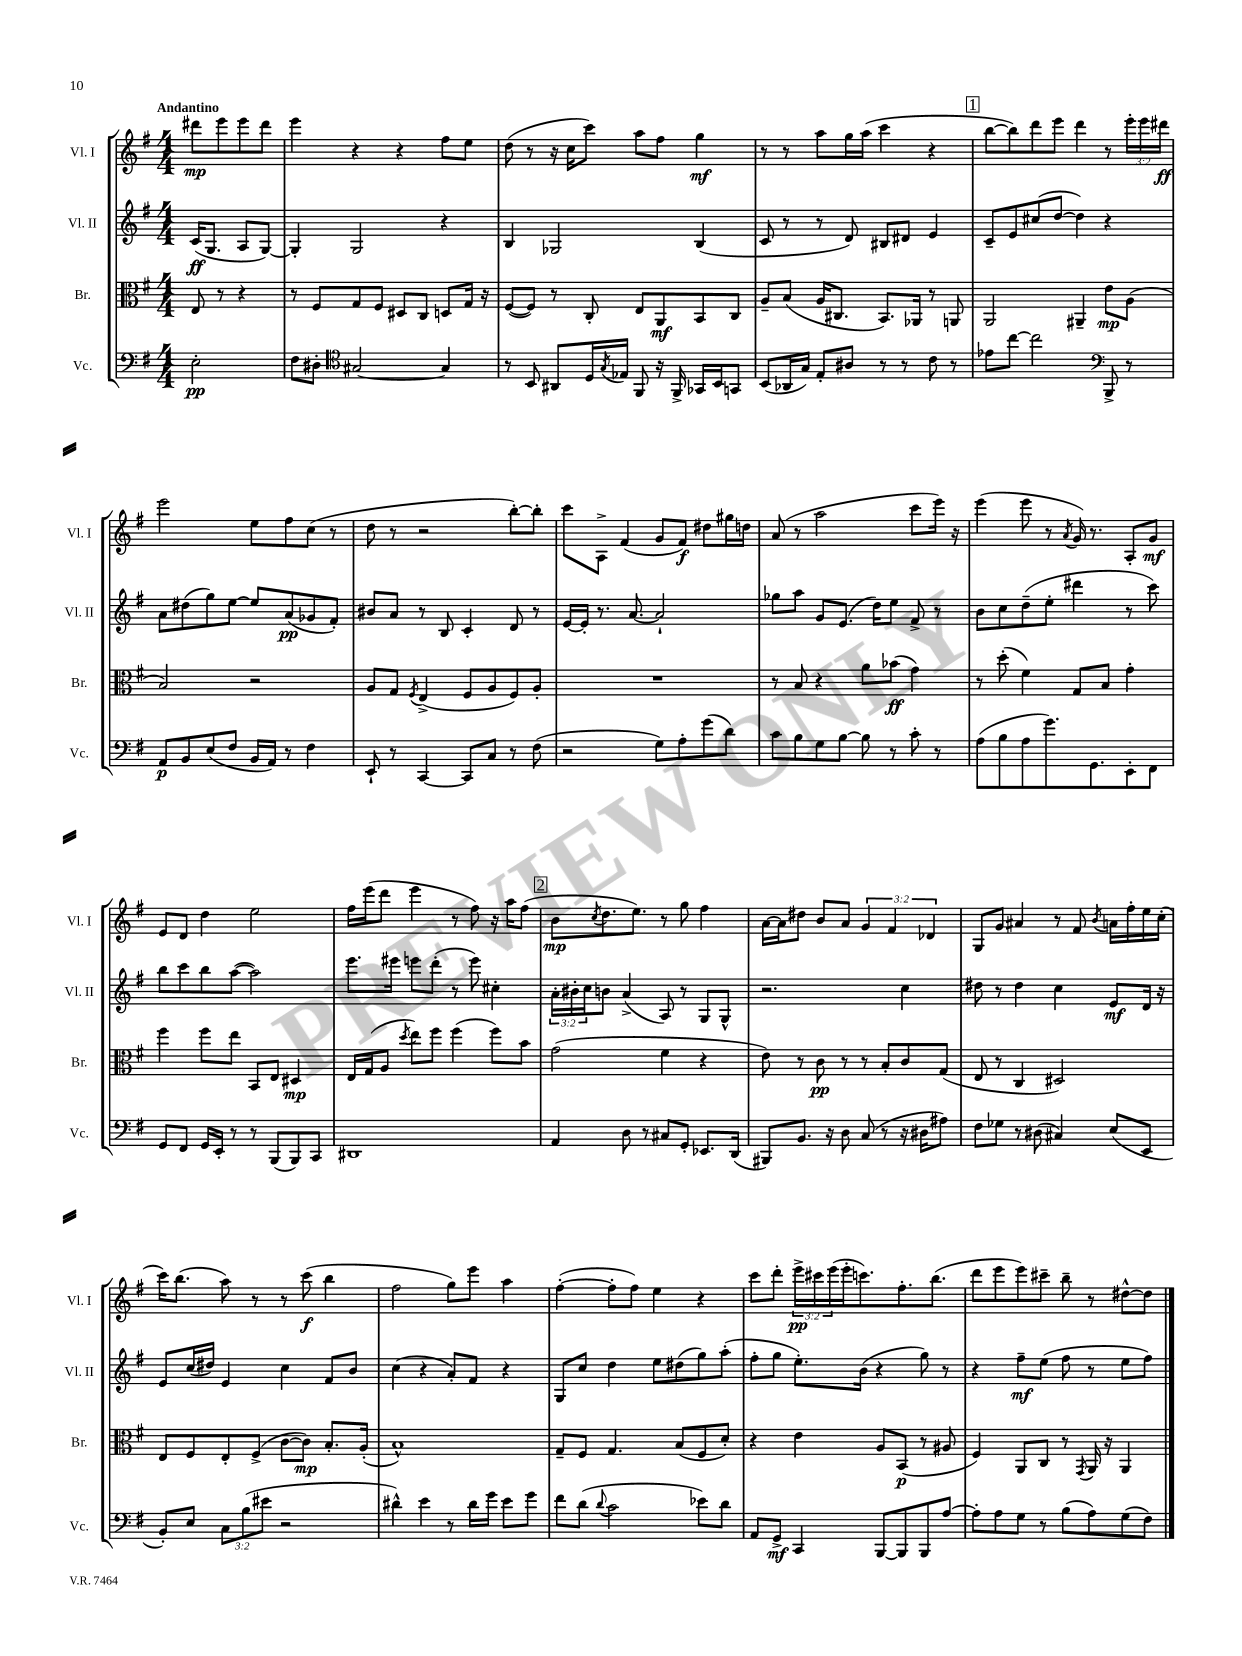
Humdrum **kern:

**kern	**dynam	**kern	**dynam	**kern	**dynam	**kern	**dynam
*part4	*part4	*part3	*part3	*part2	*part2	*part1	*part1
*staff4	*staff4	*staff3	*staff3	*staff2	*staff2	*staff1	*staff1
*I"Vc.	*	*I"Br.	*	*I"Vl. II	*	*I"Vl. I	*
*I'Vc.	*	*I'Br.	*	*I'Vl. II	*	*I'Vl. I	*
*clefF4	*	*clefC3	*	*clefG2	*	*clefG2	*
*k[f#]	*	*k[f#]	*	*k[f#]	*	*k[f#]	*
*M4/4	*	*M4/4	*	*M4/4	*	*M4/4	*
=	=	=	=	=	=	=	=
!	!	!	!	!	!	!LO:TX:a:B:t=Andantino	!
2E'\	pp	8E/	.	(16c/KL	ff	8ddd#X\L	mp
.	.	.	.	8.G/J	.	.	.
.	.	8r	.	.	.	8eee\	.
.	.	4r	.	8A/L	.	8eee\	.
.	.	.	.	[8G/J)	.	8ddd#\J	.
=1	=1	=1	=1	=1	=1	=1	=1
8F#\L	.	8r	.	4G'/]	.	4eee\	.
8D#X'\J	.	8F#/L	.	.	.	.	.
*clefC4	*	*	*	*	*	*	*
[2G#X/	.	8G/	.	2G/	.	4r	.
.	.	8F#/J	.	.	.	.	.
.	.	8D#X/L	.	.	.	4r	.
.	.	8C/J	.	.	.	.	.
4G#/]	.	8Dn/L	.	4r	.	8ff#\L	.
.	.	16G/Jk	.	.	.	8ee\J	.
.	.	16r	.	.	.	.	.
=2	=2	=2	=2	=2	=2	=2	=2
8r	.	([8F#/L	.	4B/	.	(8dd\	.
8BB/	.	8F#/J])	.	.	.	8r	.
8AA#X/L	.	8r	.	2G-X/	.	16r	.
.	.	.	.	.	.	16cc\KL	.
16D/L	.	8C'/	.	.	.	8ccc\J)	.
8qG/	.	.	.	.	.	.	.
16E-X/JJ	.	.	.	.	.	.	.
8FF#/	.	8E/L	.	.	.	8aa\L	.
16r	.	8AA/	mf	.	.	8ff#\J	.
16FF#^/	.	.	.	.	.	.	.
16GG-X/LL	.	8BB/	.	(4B/	.	4gg\	mf
16BB/J	.	.	.	.	.	.	.
8GGn/J	.	8C/J	.	.	.	.	.
=3	=3	=3	=3	=3	=3	=3	=3
(8BB/L	.	8A~/L	.	8c/	.	8r	.
16AA-X/L	.	(8B/J	.	8r	.	8r	.
16G/JJ)	.	.	.	.	.	.	.
8E'/L	.	16A/KL	.	8r	.	8aa\L	.
.	.	8.C#X/J	.	.	.	.	.
8A#X/J	.	.	.	8d/)	.	16gg\L	.
.	.	.	.	.	.	(16aa\JJ	.
8r	.	8.BB/L)	.	8B#X/L	.	4ccc\	.
8r	.	.	.	8d#X/J	.	.	.
.	.	16AA-X/Jk	.	.	.	.	.
8c\	.	8r	.	4e/	.	4r	.
8r	.	8AAn/	.	.	.	.	.
!!LO:REH:place=s1:t=1
=4	=4	=4	=4	=4	=4	=4	=4
8e-X\L	.	2AA/	.	8c~/L	.	[8bb\L	.
[8cc\J	.	.	.	8e/	.	8bb\])	.
2cc\]	.	.	.	(8cc#X/	.	8ddd\	.
.	.	.	.	[8dd/J	.	8eee\J	.
.	.	4AA#X~/	.	4dd\])	.	4ddd\	.
*clefF4	*	*	*	*	*	*	*
8BBB^/	.	8e\L	mp	4r	.	8r	.
8r	.	(8A\J	.	.	.	24eee'\LL	.
.	.	.	.	.	.	24eee\	.
.	.	.	.	.	.	24ddd#X\JJ	ff
!!LO:LB:g=z
=5	=5	=5	=5	=5	=5	=5	=5
8AA/L	p	2B/)	.	8a\L	.	2eee\	.
8BB/	.	.	.	(8dd#X\	.	.	.
(8E/	.	.	.	8gg\)	.	.	.
8F#/J	.	.	.	[8ee\J	.	.	.
16BB/LL	.	2r	.	8ee/L]	.	8ee\L	.
16AA/JJ)	.	.	.	.	.	.	.
8r	.	.	.	(8a/	pp	8ff#\	.
4F#\	.	.	.	8g-X/	.	(8cc\J	.
.	.	.	.	8f#'/J)	.	8r	.
=6	=6	=6	=6	=6	=6	=6	=6
8EE`/	.	8A/L	.	8b#X/L	.	8dd\	.
8r	.	8G/J	.	8a/J	.	8r	.
.	.	8qF#/	.	.	.	.	.
[4CC/	.	(4E^/	.	8r	.	2r	.
.	.	.	.	8B/	.	.	.
8CC/L]	.	8F#/L	.	4c'/	.	.	.
8C/J	.	8A/	.	.	.	.	.
8r	.	8F#/)	.	8d/	.	[8bb'\L)	.
(8F#\	.	8A'/J	.	8r	.	8bb'\J]	.
=7	=7	=7	=7	=7	=7	=7	=7
2r	.	1r	.	[16e/LL	.	8ccc\L	.
.	.	.	.	16e'/JJ]	.	.	.
.	.	.	.	8.r	.	8A^\J	.
.	.	.	.	.	.	(4f#/	.
.	.	.	.	[8.a/	.	.	.
8G\L)	.	.	.	2a`/]	.	8g/L	.
8A'\	.	.	.	.	.	8f#/J)	f
(8g\	.	.	.	.	.	8dd#X\L	.
8d\J)	.	.	.	.	.	16gg#X\L	.
.	.	.	.	.	.	16ddn\JJ	.
=8	=8	=8	=8	=8	=8	=8	=8
8c\L	.	8r	.	8gg-X\L	.	(8a/	.
8B\	.	8B/	.	8aa\J	.	8r	.
8G\	.	4r	.	8g/L	.	2aa\	.
[8B\J	.	.	.	(8.e/J	.	.	.
8B\]	.	8a\L	.	.	.	.	.
.	.	.	.	16dd\KL)	.	.	.
8r	.	(8b-X\J	ff	8ee\J	.	.	.
8c'\	.	4g\)	.	8f#^/	.	8ccc\L	.
8r	.	.	.	8r	.	16eee\Jk)	.
.	.	.	.	.	.	16r	.
=9	=9	=9	=9	=9	=9	=9	=9
(8A\L	.	8r	.	8b\L	.	(4eee\	.
8B\	.	(8dd'\	.	8cc\	.	.	.
8A\	.	4f#\)	.	(8dd~\	.	8eee\	.
8.g\)	.	.	.	8ee'\J	.	8r	.
.	.	.	.	.	.	8qa/	.
.	.	8G/L	.	4ddd#X\	.	16g/)	.
8.GG\	.	.	.	.	.	8.r	.
.	.	8B/J	.	.	.	.	.
8EE'\	.	4g'\	.	8r	.	8A'/L	.
8FF#\J	.	.	.	8ccc\)	.	8g/J	mf
!!LO:LB:g=z
=10	=10	=10	=10	=10	=10	=10	=10
8GG/L	.	4ff#\	.	8bb\L	.	8e/L	.
8FF#/J	.	.	.	8ccc\	.	8d/J	.
16GG/LL	.	8ff#\L	.	8bb\	.	4dd\	.
16EE'/JJ	.	.	.	.	.	.	.
8r	.	8ee\J	.	([8aa\J	.	.	.
8r	.	8BB/L	.	2aa\])	.	2ee\	.
(8BBB/L	.	8E/J	.	.	.	.	.
8BBB/)	.	4D#X/	mp	.	.	.	.
8CC/J	.	.	.	.	.	.	.
=11	=11	=11	=11	=11	=11	=11	=11
1DD#X	.	16E/LL	.	8.eee\L	.	16ff#\LL	.
.	.	(16G/J	.	.	.	(16eee\J	.
.	.	8A/J	.	.	.	8ddd\J	.
.	.	.	.	16eee#X\Jk	.	.	.
.	.	8qdd/	.	.	.	.	.
.	.	8ee\L)	.	8eeen\L	.	4eee\	.
.	.	8ff#\J	.	(8ddd'\J	.	.	.
.	.	(4ff#\	.	8r	.	8r	.
.	.	.	.	8eee\)	.	8ff#\)	.
.	.	8ff#\L)	.	4cc#X'\	.	16r	.
.	.	.	.	.	.	16aa\KL	.
.	.	8b\J	.	.	.	(8ff#\J	.
!!LO:REH:place=s1:t=2
=12	=12	=12	=12	=12	=12	=12	=12
4AA/	.	(2g\	.	24a'\LL	.	8b\L	mp
.	.	.	.	24b#X'\	.	.	.
.	.	.	.	24cc\J	.	.	.
.	.	.	.	.	.	8qcc/	.
.	.	.	.	8bn\J	.	8.dd\	.
8D\	.	.	.	(4a^/	.	.	.
.	.	.	.	.	.	8.ee\J)	.
8r	.	.	.	.	.	.	.
8C#X/L	.	4f#\	.	8A/)	.	8r	.
8GG'/J	.	.	.	8r	.	8gg\	.
8.EE-X/L	.	4r	.	8G/L	.	4ff#\	.
.	.	.	.	8G^^/J	.	.	.
(16DD/Jk	.	.	.	.	.	.	.
=13	=13	=13	=13	=13	=13	=13	=13
8BBB#X/L)	.	8e\)	.	2.r	.	[16a\LL	.
.	.	.	.	.	.	16a\J]	.
8.BB/J	.	8r	.	.	.	8dd#X\J	.
.	.	8c\	pp	.	.	8b/L	.
16r	.	.	.	.	.	.	.
8D\	.	8r	.	.	.	8a/J	.
(8C/	.	8r	.	.	.	6g/	.
8r	.	8B'/L	.	.	.	.	.
.	.	.	.	.	.	6f#/	.
16r	.	8c/	.	4cc\	.	.	.
16D#X\KL	.	.	.	.	.	.	.
.	.	.	.	.	.	6d-X/	.
8A#X\J)	.	(8G/J	.	.	.	.	.
=14	=14	=14	=14	=14	=14	=14	=14
8F#\L	.	8E/	.	8dd#X\	.	8G/L	.
8G-X\J	.	8r	.	8r	.	8g/J	.
8r	.	4C/	.	4dd#\	.	4a#X/	.
(8D#X\	.	.	.	.	.	.	.
4C#X/)	.	2D#X/)	.	4cc\	.	8r	.
.	.	.	.	.	.	8f#/	.
.	.	.	.	.	.	8qb/	.
(8E/L	.	.	.	8e/L	mf	16an\LL	.
.	.	.	.	.	.	16ff#'\	.
8EE/J	.	.	.	16d/Jk	.	16ee\	.
.	.	.	.	16r	.	(16cc'\JJ	.
!!LO:LB:g=z
=15	=15	=15	=15	=15	=15	=15	=15
8BB'/L)	.	8E/L	.	8e/L	.	16ccc\KL)	.
.	.	.	.	.	.	(8.bb\J	.
8E/J	.	8F#/	.	(16cc/L	.	.	.
.	.	.	.	16dd#X/JJ)	.	.	.
12C\L	.	8E'/	.	4e/	.	8aa\)	.
(12B\	.	.	.	.	.	.	.
.	.	(8F#^/J	.	.	.	8r	.
12e#X\J	.	.	.	.	.	.	.
2r	.	[8c\L	.	4cc\	.	8r	.
.	.	8c\J])	mp	.	.	(8ccc\	f
.	.	8.B'/L	.	8f#/L	.	4bb\	.
.	.	.	.	8b/J	.	.	.
.	.	(16A'/Jk	.	.	.	.	.
=16	=16	=16	=16	=16	=16	=16	=16
4d#X^^\)	.	1B^^)	.	(4cc\	.	2ff#\	.
4e\	.	.	.	4r	.	.	.
8r	.	.	.	8a'/L)	.	8gg\L)	.
16d#\LL	.	.	.	8f#/J	.	8eee\J	.
16g\JJ	.	.	.	.	.	.	.
8e\L	.	.	.	4r	.	4aa\	.
8g\J	.	.	.	.	.	.	.
=17	=17	=17	=17	=17	=17	=17	=17
8f#\L	.	8G~/L	.	8G/L	.	([4ff#'\	.
(8d\J	.	8F#/J	.	8cc/J	.	.	.
8qqd/	.	.	.	.	.	.	.
2c\	.	4.G/	.	4dd\	.	8ff#'\L]	.
.	.	.	.	.	.	8ff#\J)	.
.	.	.	.	8ee\L	.	4ee\	.
.	.	(8B/L	.	(8dd#X\	.	.	.
8e-X\L)	.	8F#/	.	8gg\)	.	4r	.
8d\J	.	8d'/J)	.	(8aa'\J	.	.	.
=18	=18	=18	=18	=18	=18	=18	=18
8AA/L	.	4r	.	8ff#'\L	.	8ccc\L	.
8GG^/J	mf	.	.	8gg\J	.	8ddd'\J	.
4CC/	.	4e\	.	8.ee'\L)	.	24eee^\LL	pp
.	.	.	.	.	.	24ccc#X\	.
.	.	.	.	.	.	(24eee\	.
.	.	.	.	.	.	16eee'\J	.
.	.	.	.	(16b\Jk	.	8.cccn\)	.
[8BBB/L	.	8A/L	.	4r	.	.	.
8BBB/]	.	(8BB/J	p	.	.	8.ff#'\	.
8BBB/	.	8r	.	8gg\)	.	.	.
.	.	.	.	.	.	(8.bb\J	.
[8A/J	.	8A#X/	.	8r	.	.	.
=19	=19	=19	=19	=19	=19	=19	=19
8A'\L]	.	4F#/)	.	4r	.	8ddd\L	.
8A\	.	.	.	.	.	8eee\	.
8G\J	.	8AA/L	.	8ff#~\L	mf	8eee\)	.
8r	.	8C/J	.	(8ee\J	.	8ccc#X~\J	.
(8B\L	.	8r	.	8ff#\	.	8bb~\	.
.	.	8qGG/	.	.	.	.	.
8A\)	.	16AA/	.	8r	.	8r	.
.	.	16r	.	.	.	.	.
(8G\	.	4AA/	.	8ee\L	.	[8dd#X^^\L	.
8F#\J)	.	.	.	8ff#\J)	.	8dd#\J]	.
==	==	==	==	==	==	==	==
*-	*-	*-	*-	*-	*-	*-	*-
